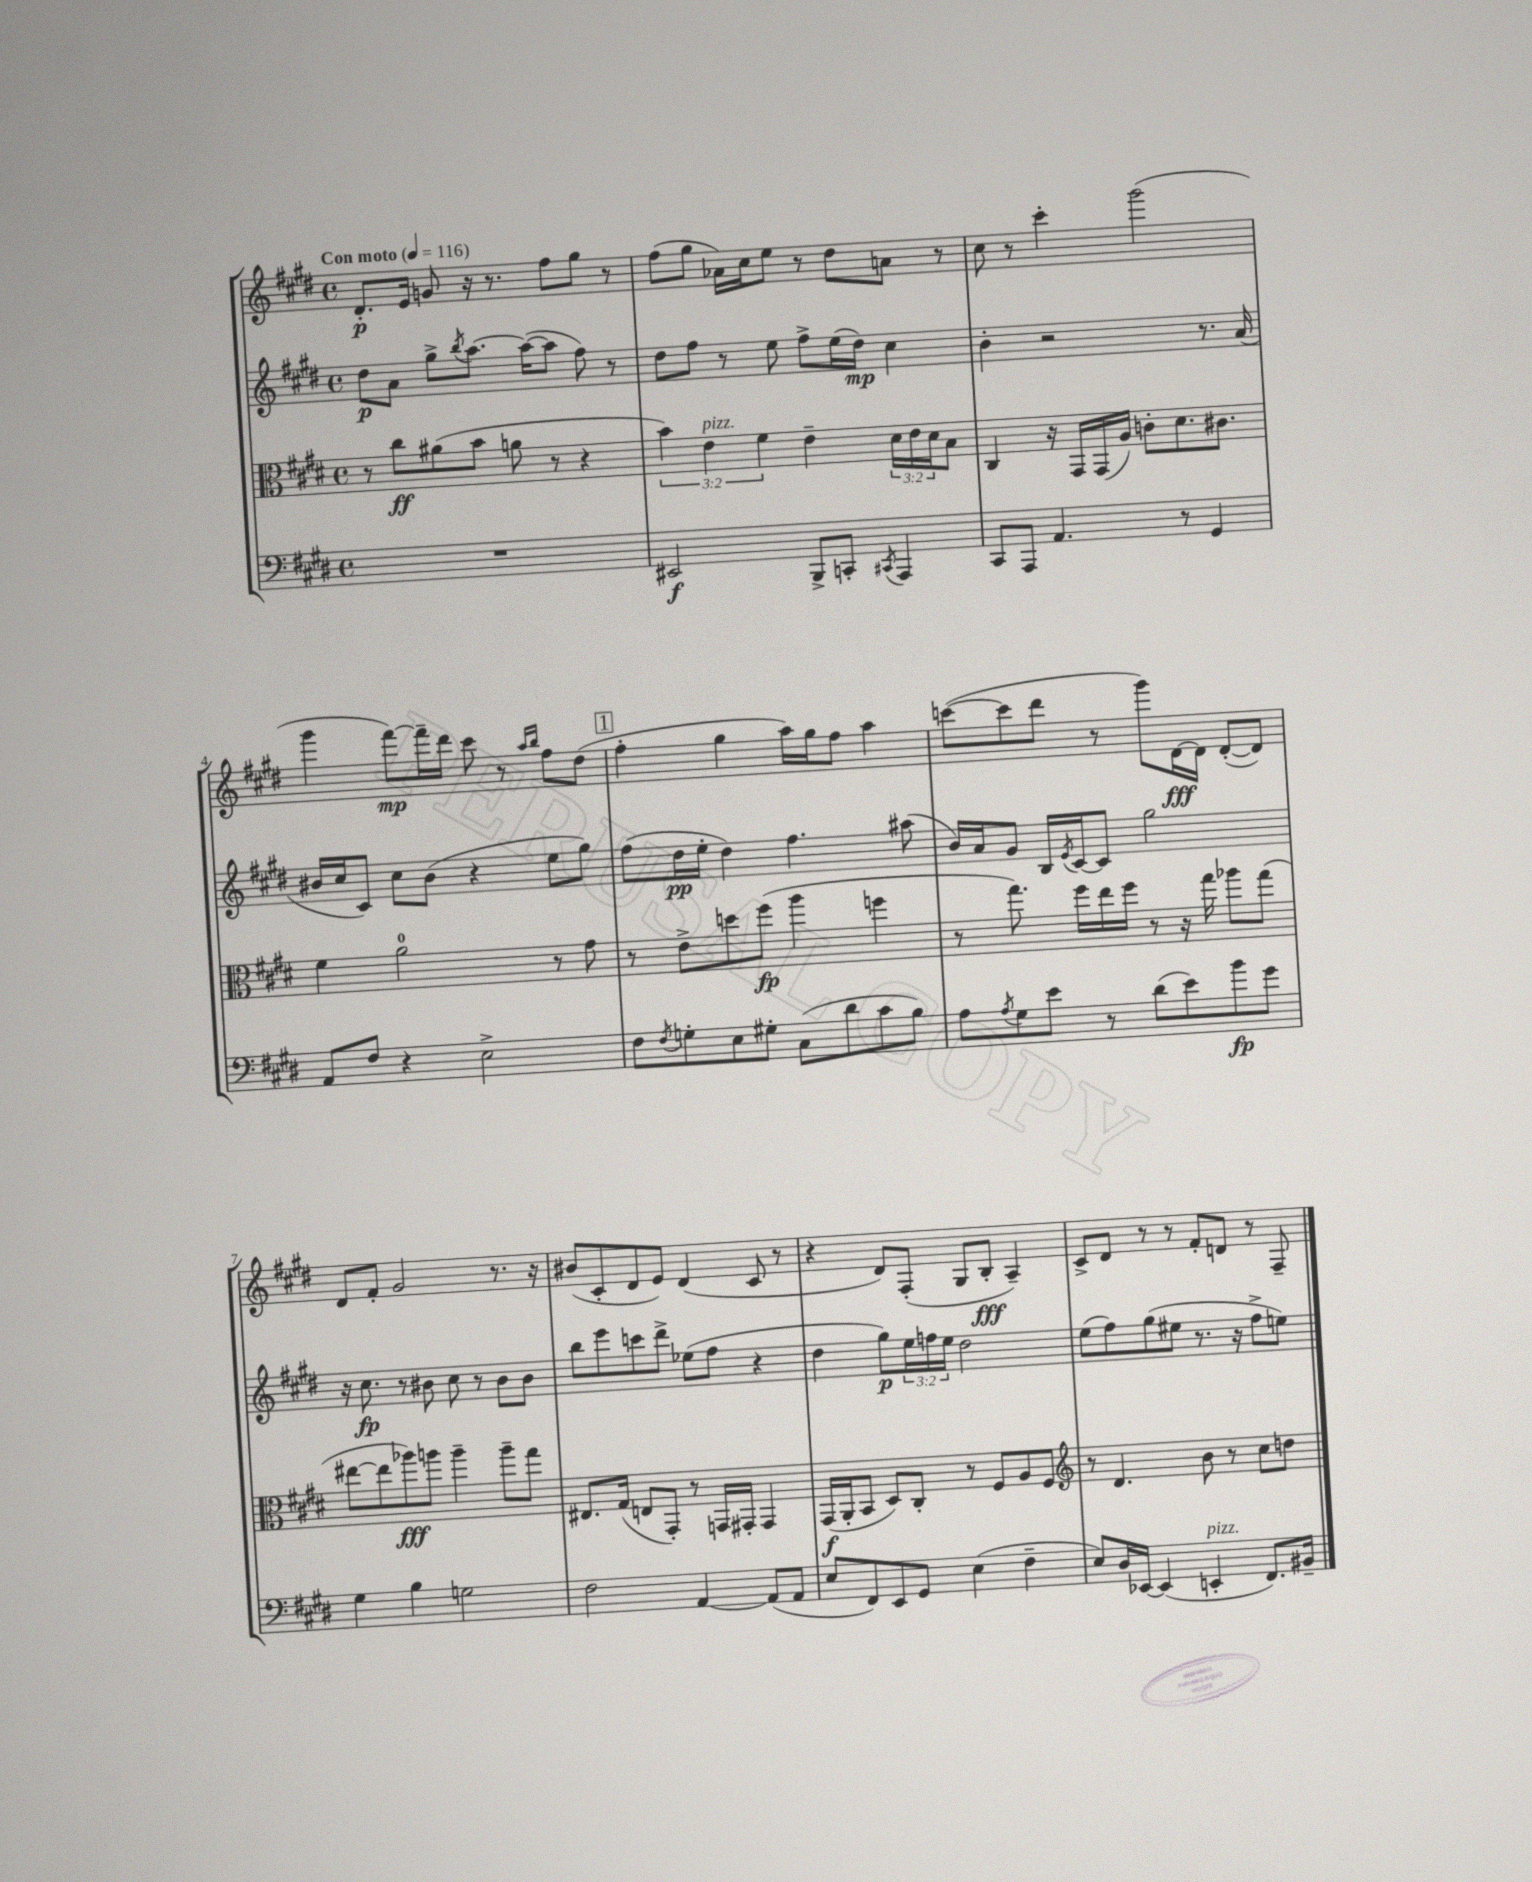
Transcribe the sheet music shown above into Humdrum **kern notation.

**kern	**dynam	**kern	**dynam	**kern	**dynam	**kern	**dynam
*part4	*part4	*part3	*part3	*part2	*part2	*part1	*part1
*staff4	*staff4	*staff3	*staff3	*staff2	*staff2	*staff1	*staff1
*clefF4	*	*clefC3	*	*clefG2	*	*clefG2	*
*k[f#c#g#d#]	*	*k[f#c#g#d#]	*	*k[f#c#g#d#]	*	*k[f#c#g#d#]	*
*M4/4	*	*M4/4	*	*M4/4	*	*M4/4	*
*met(c)	*	*met(c)	*	*met(c)	*	*met(c)	*
*MM116	*	*MM116	*	*MM116	*	*MM116	*
=1	=1	=1	=1	=1	=1	=1	=1
!	!	!	!	!	!	!LO:TX:a:B:t=Con moto	!
1r	.	8r	.	8dd#\L	p	8.d#'/L	p
.	.	8cc#\L	ff	8a\J	.	.	.
.	.	.	.	.	.	16e/Jk	.
.	.	(8a#X\	.	8gg#^\L	.	8gn/	.
.	.	.	.	8qbb/	.	.	.
.	.	8b\J	.	[8.aa\J	.	16r	.
.	.	.	.	.	.	8.r	.
.	.	8an\	.	.	.	.	.
.	.	.	.	(16aa\KL_	.	.	.
.	.	8r	.	8aa\J]	.	8ff#\L	.
.	.	4r	.	8ff#\)	.	8gg#\J	.
.	.	.	.	8r	.	8r	.
=2	=2	=2	=2	=2	=2	=2	=2
2EE#X/	f	6b\)	.	8dd#\L	.	(8ff#\L	.
.	.	.	.	8ff#\J	.	8gg#\J	.
!	!	!LO:TX:a:i:t=pizz.	!	!	!	!	!
.	.	6e\	.	.	.	.	.
.	.	.	.	8r	.	16a-X\LL)	.
.	.	.	.	.	.	16cc#\J	.
.	.	6f#\	.	.	.	.	.
.	.	.	.	8ee\	.	8ee\J	.
8BBB^/L	.	4e~\	.	8ff#^\L	.	8r	.
8CCn'/J	.	.	.	(16ee\L	.	8dd#\L	.
.	.	.	.	16dd#\JJ)	mp	.	.
8qCC#X/	.	.	.	.	.	.	.
4AAA/	.	24d#\LL	.	4cc#\	.	8an\J	.
.	.	24e\	.	.	.	.	.
.	.	24d#\J	.	.	.	.	.
.	.	8B\J	.	.	.	8r	.
=3	=3	=3	=3	=3	=3	=3	=3
8CC#/L	.	4C#/	.	4b'\	.	8cc#\	.
8AAA/J	.	.	.	.	.	8r	.
4.AA/	.	16r	.	2r	.	4ccc#'\	.
.	.	16GG#/LL	.	.	.	.	.
.	.	(16GG#/	.	.	.	.	.
.	.	16A/JJ)	.	.	.	.	.
.	.	8cn'\L	.	.	.	(2ggg#\	.
8r	.	8.d#\	.	.	.	.	.
4GG#/	.	.	.	8.r	.	.	.
.	.	8.c#X\J	.	.	.	.	.
.	.	.	.	(16a/	.	.	.
!!LO:LB:g=z
=4	=4	=4	=4	=4	=4	=4	=4
8AA/L	.	4f#\	.	16b#X/LL	.	4ggg#\	.
.	.	.	.	16cc#/J	.	.	.
8F#/J	.	.	.	8c#/J)	.	.	.
4r	.	2a\	.	8cc#\L	.	[8fff#\L)	mp
.	.	.	.	(8b#\J	.	16fff#~\L]	.
.	.	.	.	.	.	16ddd#\JJ	.
2E^\	.	.	.	4r	.	8ccc#\	.
.	.	.	.	.	.	8r	.
.	.	.	.	.	.	16qqaa/LL	.
.	.	.	.	.	.	16qqbb/JJ	.
.	.	8r	.	8ee\L	.	8ff#\L	.
.	.	8g#\	.	8gg#\J)	.	(8dd#\J	.
!!LO:REH:place=s1:t=1
=5	=5	=5	=5	=5	=5	=5	=5
8F#\L	.	8r	.	(8ff#\L	.	4ff#'\	.
8qF#/	.	.	.	.	.	.	.
8Gn'\	.	8e^\L	.	16dd#\L	pp	.	.
.	.	.	.	16ee'\JJ	.	.	.
8E\	.	8ddn\	.	4dd#\)	.	4gg#\	.
8G#X'\J	.	(8ff#\J	fp	.	.	.	.
(8C#\L	.	4aa\	.	4.ff#\	.	16aa\LL)	.
.	.	.	.	.	.	16gg#\J	.
8d#\	.	.	.	.	.	8ff#\J	.
8c#\	.	4ffn\	.	.	.	4aa\	.
8B\J)	.	.	.	(8aa#X\	.	.	.
=6	=6	=6	=6	=6	=6	=6	=6
8A\L	.	8r	.	16b/LL)	.	([8cccn\L	.
.	.	.	.	16a/J	.	.	.
8qA/	.	.	.	.	.	.	.
8G#\	.	8.gg#\)	.	8g#/J	.	8ccc\]	.
8e\J	.	.	.	16B/LL	.	8ddd#\J	.
.	.	.	.	8qe/	.	.	.
.	.	16ff#\LL	.	[16c#/J	.	.	.
8r	.	16ee\	.	8c#/J]	.	8r	.
.	.	16ff#\JJ	.	.	.	.	.
(8d#\L	.	8r	.	2gg#\	.	8ggg#\L)	.
8e\)	.	16r	.	.	.	[16d#\L	fff
.	.	16gg#\	.	.	.	16d#\JJ]	.
8b\	fp	8aa-X\L	.	.	.	([8d#'/L	.
8g#\J	.	(8gg#\J	.	.	.	8d#/J])	.
!!LO:LB:g=z
=7	=7	=7	=7	=7	=7	=7	=7
4G#\	.	[8ee#X\L	.	16r	.	8d#/L	.
.	.	.	.	8.cc#\	fp	.	.
.	.	8ee#\]	.	.	.	8f#'/J	.
4B\	.	8aa-X\)	fff	8r	.	2g#/	.
.	.	8aan\J	.	8b#X\	.	.	.
2Gn\	.	4aa~\	.	8cc#\	.	.	.
.	.	.	.	8r	.	.	.
.	.	8aa~\L	.	8b#\L	.	8.r	.
.	.	8gg#\J	.	8b#\J	.	.	.
.	.	.	.	.	.	16r	.
=8	=8	=8	=8	=8	=8	=8	=8
2F#\	.	8.E#X/L	.	8bb\L	.	(8b#X/L	.
.	.	.	.	8eee\	.	8c#'/	.
.	.	(16G#/Jk	.	.	.	.	.
.	.	8En/L	.	8cccn\	.	8d#/	.
.	.	8GG#'/J)	.	8ddd#^\J	.	8e/J)	.
[4AA/	.	8r	.	(8ee-X\L	.	(4d#/	.
.	.	16GGn/LL	.	8ff#\J	.	.	.
.	.	16GG#X'/JJ	.	.	.	.	.
(8AA/L]	.	4GG#/	.	4r	.	8c#/	.
8AA/J	.	.	.	.	.	8r	.
=9	=9	=9	=9	=9	=9	=9	=9
8E/L	.	(16GG#/LL	f	4dd#\	.	4r	.
.	.	16AA'/J	.	.	.	.	.
8FF#/)	.	8BB/J	.	.	.	.	.
8EE/	.	8D#/L)	.	8gg#\L)	p	8d#/L)	.
8GG#/J	.	8C#'/J	.	24ee\L	.	(8F#'/J	.
.	.	.	.	24ffn\	.	.	.
.	.	.	.	24ee\JJ	.	.	.
(4E\	.	8r	.	2dd#\	.	8G#/L	.
.	.	8F#/L	.	.	.	8B'/J	fff
4F#~\	.	8A/	.	.	.	4A~/)	.
.	.	8F#/J	.	.	.	.	.
=10	=10	=10	=10	=10	=10	=10	=10
*	*	*clefG2	*	*	*	*	*
8E/L)	.	8r	.	(8ee\L	.	8c#^/L	.
16D#/L	.	4.d#/	.	8ff#\)	.	8d#/J	.
[16EE-X/JJ	.	.	.	.	.	.	.
(4EE-/]	.	.	.	(8gg#\	.	8r	.
.	.	.	.	8ee#X\J	.	8r	.
!LO:TX:a:i:t=pizz.	!	!	!	!	!	!	!
4EEn'/	.	8b\	.	8.r	.	8f#'/L	.
.	.	8r	.	.	.	8dn/J	.
.	.	.	.	16r	.	.	.
8.FF#/L)	.	8cc#\L	.	8ff#^\L	.	8r	.
.	.	8ddn\J	.	8een\J)	.	8F#~/	.
16BB#X~/Jk	.	.	.	.	.	.	.
==	==	==	==	==	==	==	==
*-	*-	*-	*-	*-	*-	*-	*-
